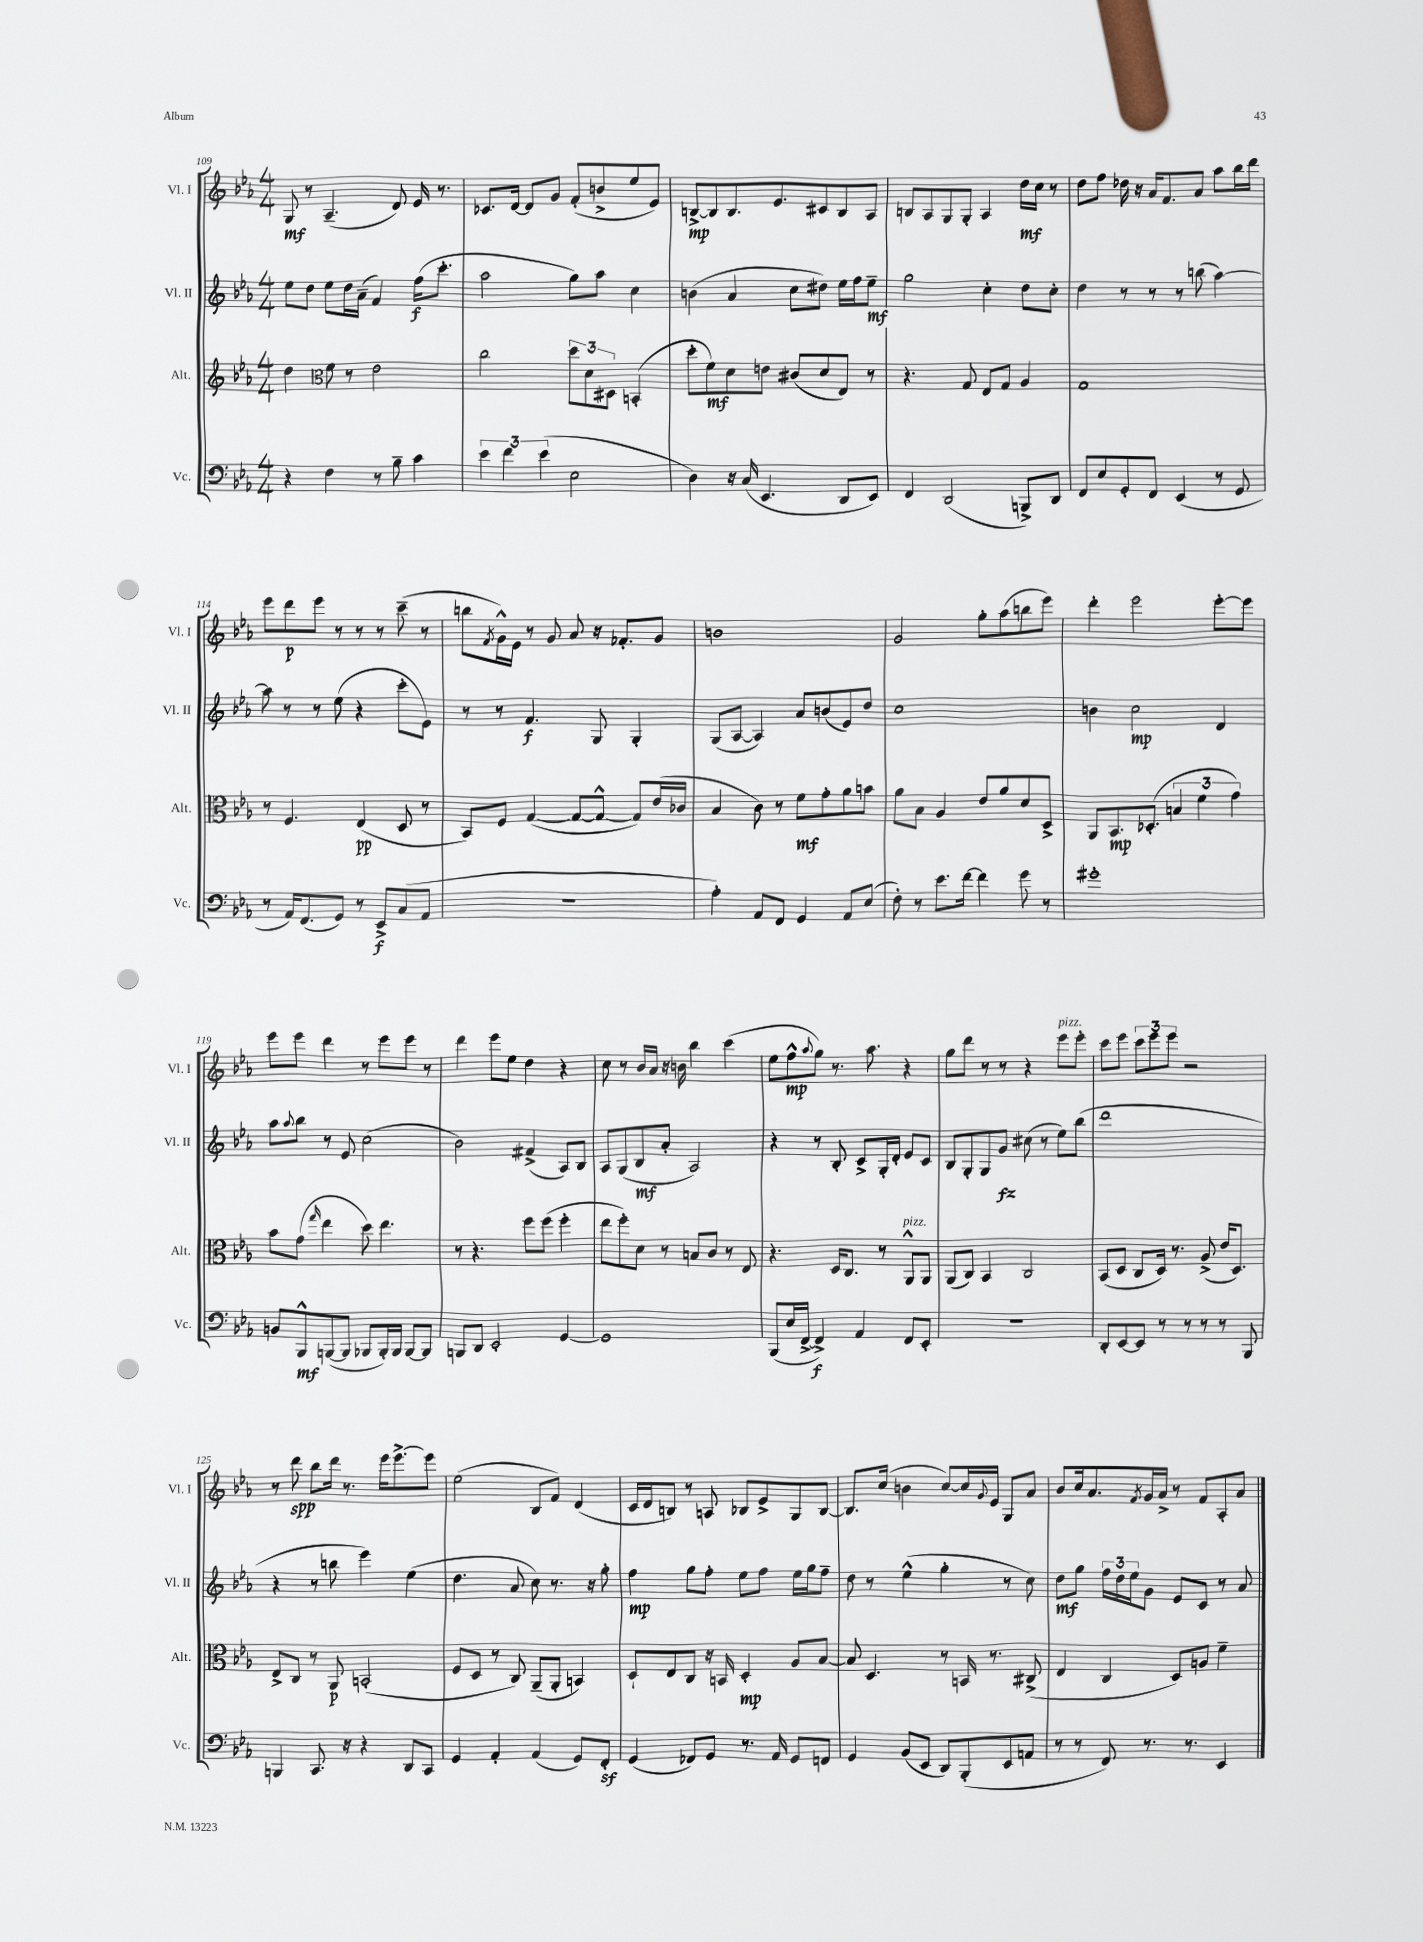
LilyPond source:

<<
\new StaffGroup <<
\new Staff = "s0" \with { instrumentName = "Vl. I" shortInstrumentName = "Vl. I" } {
    \clef treble \key ees \major \numericTimeSignature \time 4/4
    g8\mf r8 aes4.--( d'8) ees'16 r8. |
    ces'8. d'16~ d'8 g'8 f'8-.( b'8-> ees''8 ees'8) |
    b8~->\mp b8 b8. ees'8. cis'8 b8 aes8 |
    b8 aes8 g8 g8-. aes4 d''16\mf c''16 r8 |
    d''8 f''8 des''16 r16 aes'16 f'8. aes'8 aes''8 bes''16 d'''16 |
    ees'''8 d'''8\p ees'''8 r8 r8 r8 c'''8--( r8 |
    b''8 \acciaccatura { f'8 } g'16-^) ees'16 r8 g'8 aes'8 r16 fes'8.-. g'8 |
    b'1 |
    g'2 g''8-. aes''8( b''8 ees'''8) |
    d'''4-. ees'''2 ees'''8~-. ees'''8 |
    ees'''8 ees'''8 d'''4 r8 ees'''8 ees'''8 r8 |
    d'''4 ees'''8 ees''8 d''4 r4 |
    c''8 r8 bes'16 aes'16 r16 b'16 bes''4 c'''4( |
    ees''8 f''8-^\mp \appoggiatura { aes''8 } g''8) r8. aes''8. r4 |
    g''8 d'''8 r8 r8 r4 ees'''8^\markup { \italic "pizz." } ees'''8-. |
    c'''8 ees'''8 \tuplet 3/2 { c'''8 ees'''8 ees'''8 } r2 |
    r8 d'''8\spp bes''8 d'''16 r8. ees'''16 ees'''8.~-> ees'''8 |
    ees''2( bes8 f'8) d'4( |
    c'16 d'16 b8) r8 a8 bes8 ees'8-> g8 bes8~ |
    bes8. c''16( b'4 c''8~) c''16 \appoggiatura { g'8 } ees'16 g8 aes'8 |
    bes'8 c''16 aes'8. \acciaccatura { f'8 } g'16 aes'16-> r8 f'8 aes8-. aes'8 \bar "|." |
}
\new Staff = "s1" \with { instrumentName = "Vl. II" shortInstrumentName = "Vl. II" } {
    \clef treble \key ees \major \numericTimeSignature \time 4/4
    ees''8 d''8 ees''8 d''16 aes'16--( f'4) f''16\f( c'''8.-. |
    aes''2 g''8) aes''8 c''4 |
    b'4( aes'4 c''8 dis''8) ees''16 f''16 ees''8--\mf |
    g''2 c''4-. d''8 c''8-. |
    d''4 r8 r8 r8 b''8( aes''4~) |
    aes''8 r8 r8 ees''8( r4 c'''8-. ees'8) |
    r8 r8 f'4.\f g8 g4-. |
    g8( aes8~ aes4) aes'8 b'8( ees'8) d''8 |
    c''1 |
    b'4 c''2\mp d'4 |
    aes''8 \appoggiatura { aes''8 } bes''8 r8 ees'8 c''2( |
    bes'2) fis'4->( aes8) bes8 |
    aes8 g8( bes8\mf aes'8-. aes2) |
    r4 r8 bes8-. c'8-> g16-. d'16-. ees'8 c'8 |
    bes8 g8-. g8 g'8\fz cis''8( r8 ees''8) bes''8( |
    d'''1 |
    r4 r8 b''8 ees'''4) ees''4( |
    d''4. aes'8 c''8) r8. r16 g''8-. |
    f''4\mp g''8 f''8-. ees''8 f''8 ees''16 g''16 f''8-- |
    d''8 r8 ees''4-^( g''4-. r8 c''8) |
    d''8\mf g''8 \tuplet 3/2 { f''16 d''16 ees''16 } g'8 ees'8 c'8 r8 aes'8 \bar "|." |
}
\new Staff = "s2" \with { instrumentName = "Alt." shortInstrumentName = "Alt." } {
    \clef treble \key ees \major \numericTimeSignature \time 4/4
    d''4 \clef alto f'8 r8 ees'2 |
    c''2 \tuplet 3/2 { d''8 d'8 dis8 } b,4-.( |
    d''8-. f'8\mf) d'8 e'8 cis'8( d'8 ees8) r8 |
    r4. g8 ees8 g8 aes4 |
    g1 |
    r8 f4. ees4\pp( d8 r8 |
    bes,8) f8 g4~( g8~ g8~-^ g8) ees'16( ces'16 |
    bes4 c'8) r8 f'8\mf g'8-. aes'8 b'8 |
    aes'8 bes8 aes4 ees'8 aes'8 d'8 d8-> |
    aes,8 bes,8.\mp des8.-.( \tuplet 3/2 { b4 f'4 g'4) } |
    bes'8 g'8( \grace { g''16 } ees''4 d''8) ees''4. |
    r8 r4. f''8 f''8( f''4-. |
    ees''8 f''8-.) d'8 r8 b8 c'8 r8 ees8 |
    r4. d16 c8. r8 aes,8-^^\markup { \italic "pizz." } aes,8 |
    aes,8( c8) bes,4 c2 |
    bes,8( d8 c8 d16) r8. aes8->( ees'16 d8.) |
    ees8-> c8 r8 aes,8\p b,2-.( |
    f8 d8 r8 c8) aes,8--( aes,8-. b,4) |
    d8-! ees8 c8 r16 b,16 d4-.\mp aes8 bes8~ |
    bes8 d4. r8 b,16 r8. cis8->( |
    ees4 c4 d8) a8 f'4-- \bar "|." |
}
\new Staff = "s3" \with { instrumentName = "Vc." shortInstrumentName = "Vc." } {
    \clef bass \key ees \major \numericTimeSignature \time 4/4
    r4 f4 r8 bes8-- c'4 |
    \tuplet 3/2 { ees'4 f'4 ees'4( } ees2 |
    d4) r16 c16( ees,4. d,8 ees,8) |
    f,4 d,2( b,,8->) d,8 |
    f,8 ees8 g,8-. f,8 ees,4( r8 g,8 |
    r8 aes,16) f,8.( g,8) r8 ees,8->\f c8( aes,8 |
    R1 |
    aes4-.) aes,8 f,8 g,4 aes,8 ees8( |
    f8-.) r8 ees'8. f'16~ f'4 g'8 r8 |
    gis'1-. |
    b,8 bes,,8-^\mf b,,8~( b,,8 bes,,8 bes,,16-.) bes,,16 bes,,8~ bes,,8 |
    b,,8 d,8 ees,2-. g,4~ |
    g,1 |
    bes,,8( ees16 f,16~-> f,4->\f) aes,4 f,8 ees,8-. |
    r1 |
    d,8-. ees,8~ ees,8 r8 r8 r8 r8 bes,,8 |
    b,,4 c,8. r16 r4 d,8 c,8 |
    g,4 aes,4-. aes,4( g,8) f,8-.\sf |
    g,4( fes,8) g,8 r8. aes,16 g,8 f,8 |
    g,4 bes,8( ees,8 d,8) bes,,8-.( ees,8 a,8 |
    r8 r8 f,8) r8. r8. ees,4 \bar "|." |
}
>>
>>
\layout { \context { \Score currentBarNumber = #109 } }
